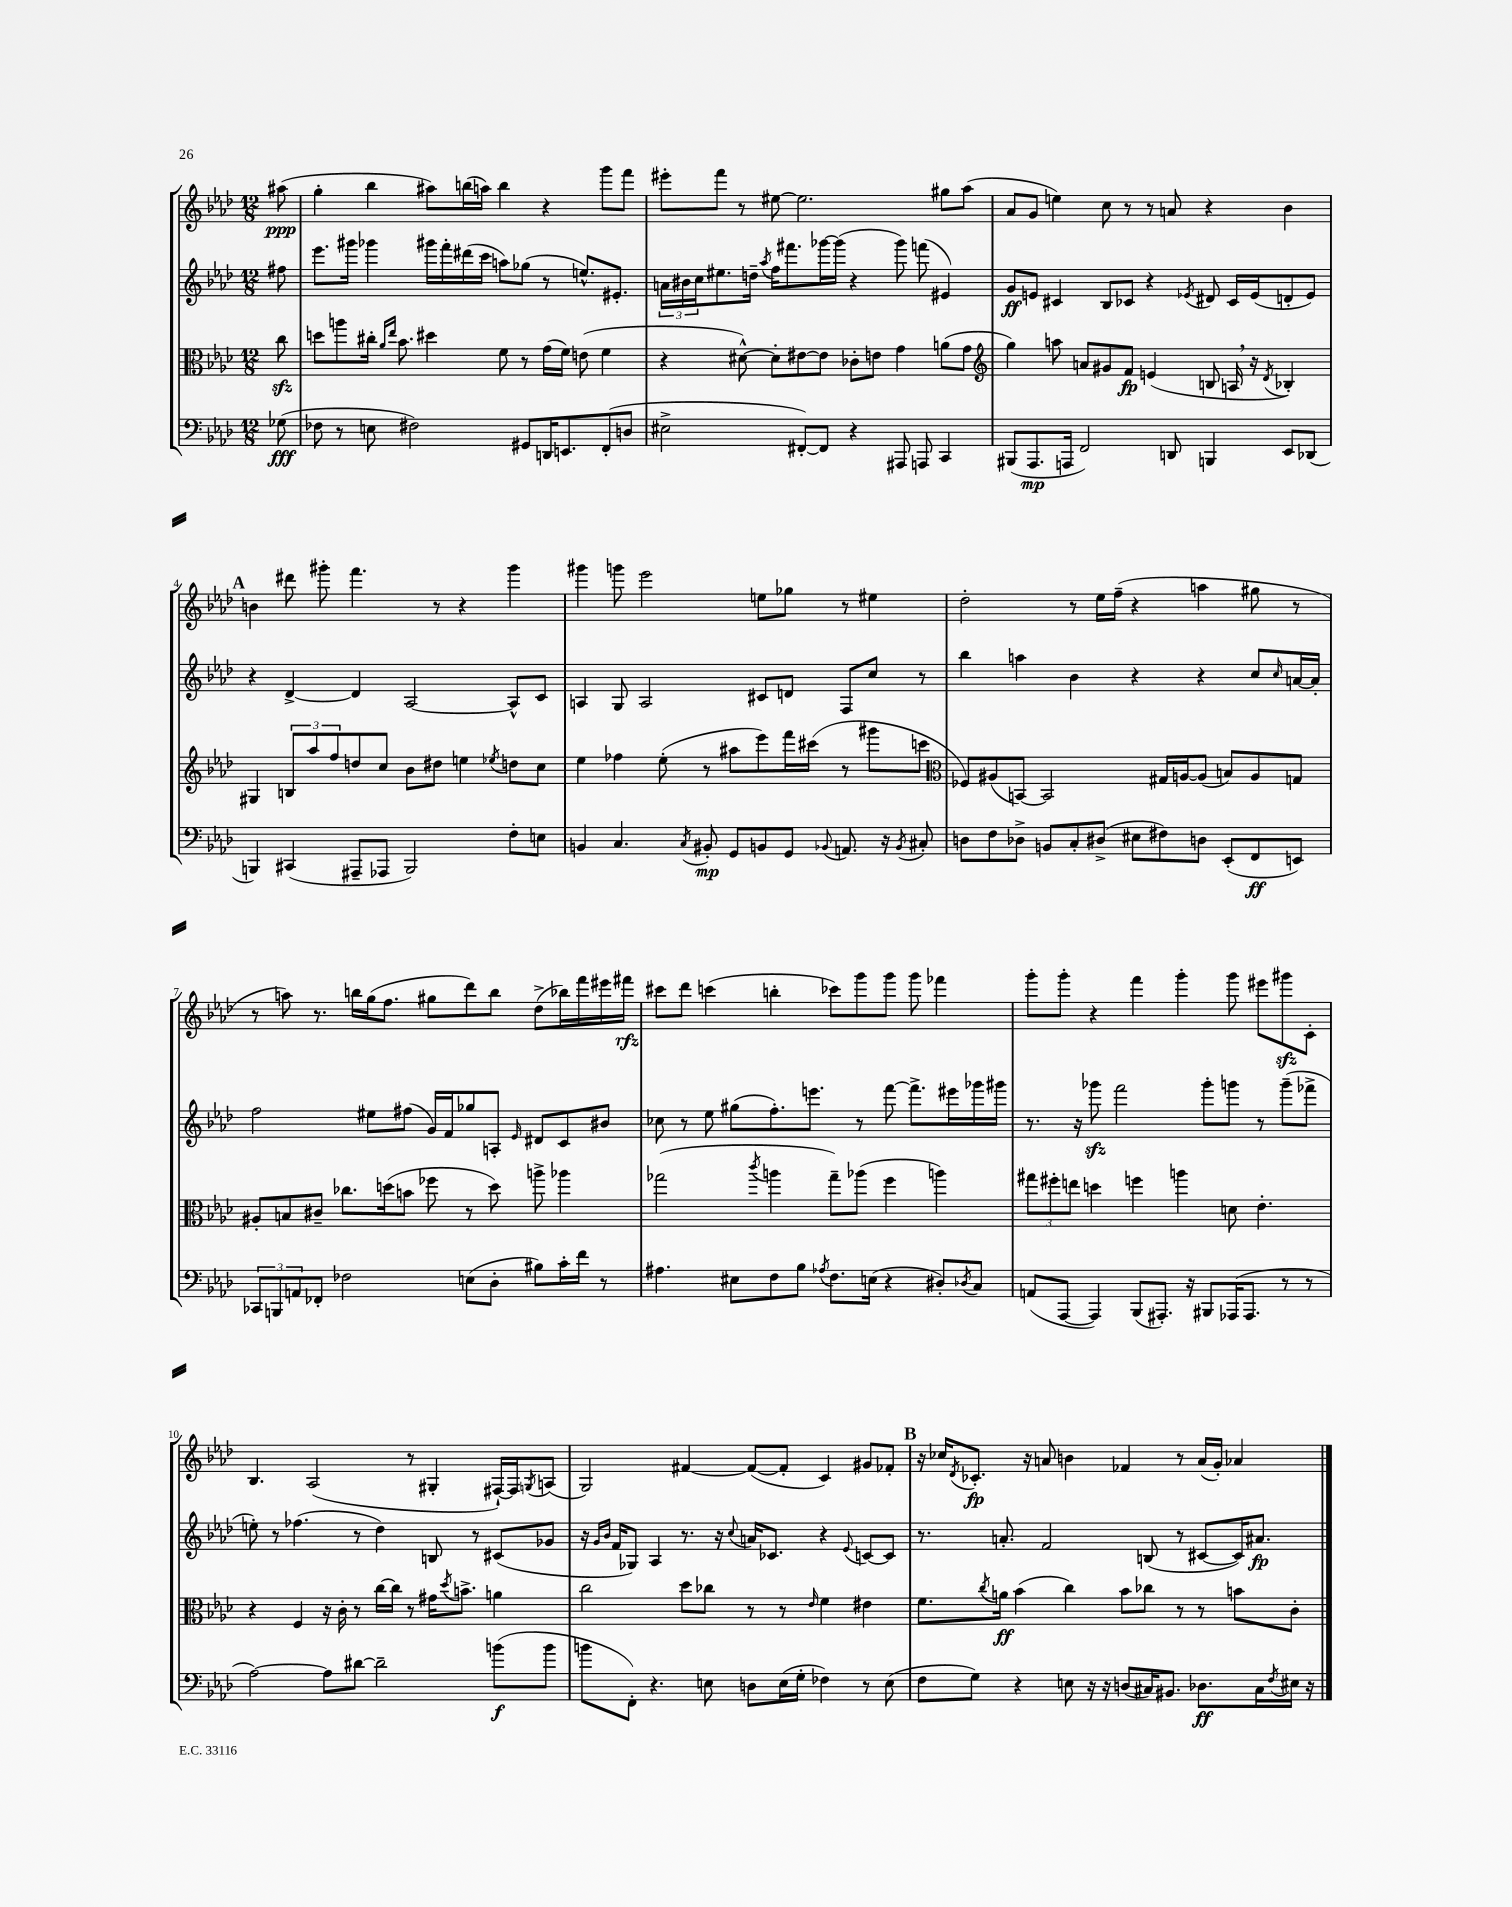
<<
\new StaffGroup <<
\new Staff = "s0" {
    \clef treble \key aes \major \numericTimeSignature \time 12/8 \partial 8
    ais''8\ppp( |
    g''4-. bes''4 ais''8) b''16( a''16) b''4 r4 g'''8 f'''8 |
    eis'''8-. f'''8 r8 eis''8~ eis''2. gis''8 aes''8( |
    aes'8 g'8 e''4) c''8 r8 r8 a'8 r4 bes'4 |
    \mark \markup { \bold "A" } b'4 dis'''8 gis'''8-. f'''4. r8 r4 gis'''4 |
    gis'''4 g'''8 ees'''2 e''8 ges''8 r8 eis''4 |
    des''2-. r8 ees''16 f''16--( r4 a''4 gis''8 r8 |
    r8 a''8) r8. b''16 g''16( f''8. gis''8 des'''8) b''8 des''8->( bes''16) f'''16 eis'''16 fis'''16\rfz |
    cis'''8 des'''8 c'''4( b''4-. ces'''8) g'''8 g'''8 g'''8 fes'''4 |
    g'''8-. g'''8-. r4 f'''4 g'''4-. g'''8 eis'''8 gis'''8\sfz c'8-. |
    bes4. aes2( r8 gis4-. fis16~-!) fis16 \acciaccatura { g8 } a8( |
    g2) fis'4~ fis'8~( fis'8-. c'4) gis'8 fes'8-. |
    \mark \markup { \bold "B" } r16 ces''16 \acciaccatura { des'8 } ces'8.-.\fp r16 a'8 b'4 fes'4 r8 a'16( g'16-.) aes'4 \bar "|." |
}
\new Staff = "s1" {
    \clef treble \key aes \major \numericTimeSignature \time 12/8 \partial 8
    fis''8 |
    ees'''8. gis'''16 ges'''4 gis'''16 f'''16-. dis'''16( c'''16 a''8) ges''8( r8 e''8.-^) eis'8.-. |
    \tuplet 3/2 { a'16 bis'16 c''16 } eis''8. d''16-- \acciaccatura { aes''8 } f''16 fis'''8. ges'''16~ ges'''16( r4 ges'''8) f'''8( eis'4) |
    g'8\ff e'8 cis'4 bes8 ces'8 r4 \acciaccatura { ees'8 } dis'8 ces'16 ees'16( d'8-. ees'8) |
    \mark \markup { \bold "A" } r4 des'4~-> des'4 aes2~ aes8-^ c'8 |
    a4 g8 a2 cis'8 d'8 f8 c''8 r8 |
    bes''4 a''4 bes'4 r4 r4 c''8 \grace { c''16 } a'16~ a'16-. |
    f''2 eis''8 fis''8( g'16) f'16 ges''8 a8-. \grace { ees'16 } dis'8 c'8 bis'8 |
    ces''8 r8 ees''8 gis''8( f''8.-.) e'''8. r8 f'''8~ f'''8.-> eis'''16 ges'''16 gis'''16 |
    r8. r16 ges'''8\sfz f'''2 ges'''8-. g'''8 r8 g'''8--( fes'''8-> |
    e''8-.) r8 fes''4.( r8 des''4) b8 r8 cis'8( ges'8 |
    r16 \grace { g'16 bes'16 } f'16 ges8) aes4 r8. r16 \appoggiatura { c''8 } a'16 ces'8. r4 \appoggiatura { ees'8 } c'8~ c'8 |
    \mark \markup { \bold "B" } r8. a'8.-. f'2 b8( r8 cis'8~ cis'16) ais'8.\fp \bar "|." |
}
\new Staff = "s2" {
    \clef alto \key aes \major \numericTimeSignature \time 12/8 \partial 8
    c''8\sfz |
    d''8 a''8 cis''16-. \grace { aes'16 ees''16 } bes'8. dis''4 f'8 r8 g'16( f'16) e'8( f'4 |
    r4 dis'8~-^) dis'8-. eis'8~ eis'8 ces'8-. e'8 g'4 a'8( g'8 |
    \clef treble g''4) a''8 a'8 gis'8 f'8\fp e'4( b8 a16 \breathe r16 \acciaccatura { des'8 } bes4-.) |
    \mark \markup { \bold "A" } gis4 \tuplet 3/2 { b8 aes''8 f''8 } d''8 c''8 bes'8 dis''8 e''4 \acciaccatura { ees''8 } d''8 c''8 |
    ees''4 fes''4 ees''8-.( r8 ais''8 ees'''8) f'''16 cis'''16( r8 gis'''8 c'''8 |
    \clef alto fes8) ais8( b,8~) b,2 gis16 a16~ a8( b8) a8 g8 |
    ais8-. b8 cis'8-- ces''8. d''16( b'8 fes''8 r8 d''8) a''8-> aes''4 |
    ges''2( \acciaccatura { c'''8 } a''4 ges''8--) aes''8( f''4 a''4) |
    \tuplet 3/2 { gis''8 fis''8-. e''8 } d''4 f''4 a''4 d'8 ees'4.-. |
    r4 f4 r16 c'16-. r8 c''16~ c''16 r8 gis'16 \acciaccatura { des''8 } b'8.-> a'4 |
    c''2 des''8 ces''8 r8 r8 \grace { ees'16 } f'4 eis'4 |
    \mark \markup { \bold "B" } f'8. \acciaccatura { c''8 } a'16\ff bes'4( c''4) bes'8 ces''8 r8 r8 b'8 c'8-. \bar "|." |
}
\new Staff = "s3" {
    \clef bass \key aes \major \numericTimeSignature \time 12/8 \partial 8
    ges8\fff( |
    fes8 r8 e8 fis2) gis,8 d,16 e,8. f,8-.( d8 |
    eis2-> fis,8~-.) fis,8 r4 ais,,8 a,,8 c,4 |
    bis,,8( aes,,8.\mp a,,16 f,2) d,8 b,,4 ees,8 des,8( |
    \mark \markup { \bold "A" } b,,4) cis,4( ais,,8-- aes,,8 b,,2) f8-. e8 |
    b,4 c4. \acciaccatura { c8 } bis,8-.\mp g,8 b,8 g,8 \appoggiatura { bes,8 } a,8. r16 \acciaccatura { bes,8 } cis8-. |
    d8 f8 des8-> b,8 c8-. dis8->( eis8 fis8) d8 ees,8-.( f,8\ff e,8) |
    \tuplet 3/2 { ces,8 b,,8 a,8 } fes,8-. fes2 e8( des8-. bis8) c'16-. f'16 r8 |
    ais4. eis8 f8 bes8 \acciaccatura { aes8 } f8. e16( r4 dis8-.) \acciaccatura { des8 } c8 |
    a,8( aes,,8~ aes,,4) bes,,8( ais,,8.-.) r16 bis,,8 aes,,16( aes,,8. r8 r8 |
    aes2~) aes8 dis'8~ dis'2-- b'8\f( b'8 |
    b'8 f,8-.) r4. e8 d8 e16( g16-. fes4) r8 e8( |
    \mark \markup { \bold "B" } f8 g8) r4 e8 r16 r16 d8( cis16) bis,8. des8.\ff cis16 \acciaccatura { f8 } eis16 r16 \bar "|." |
}
>>
>>
